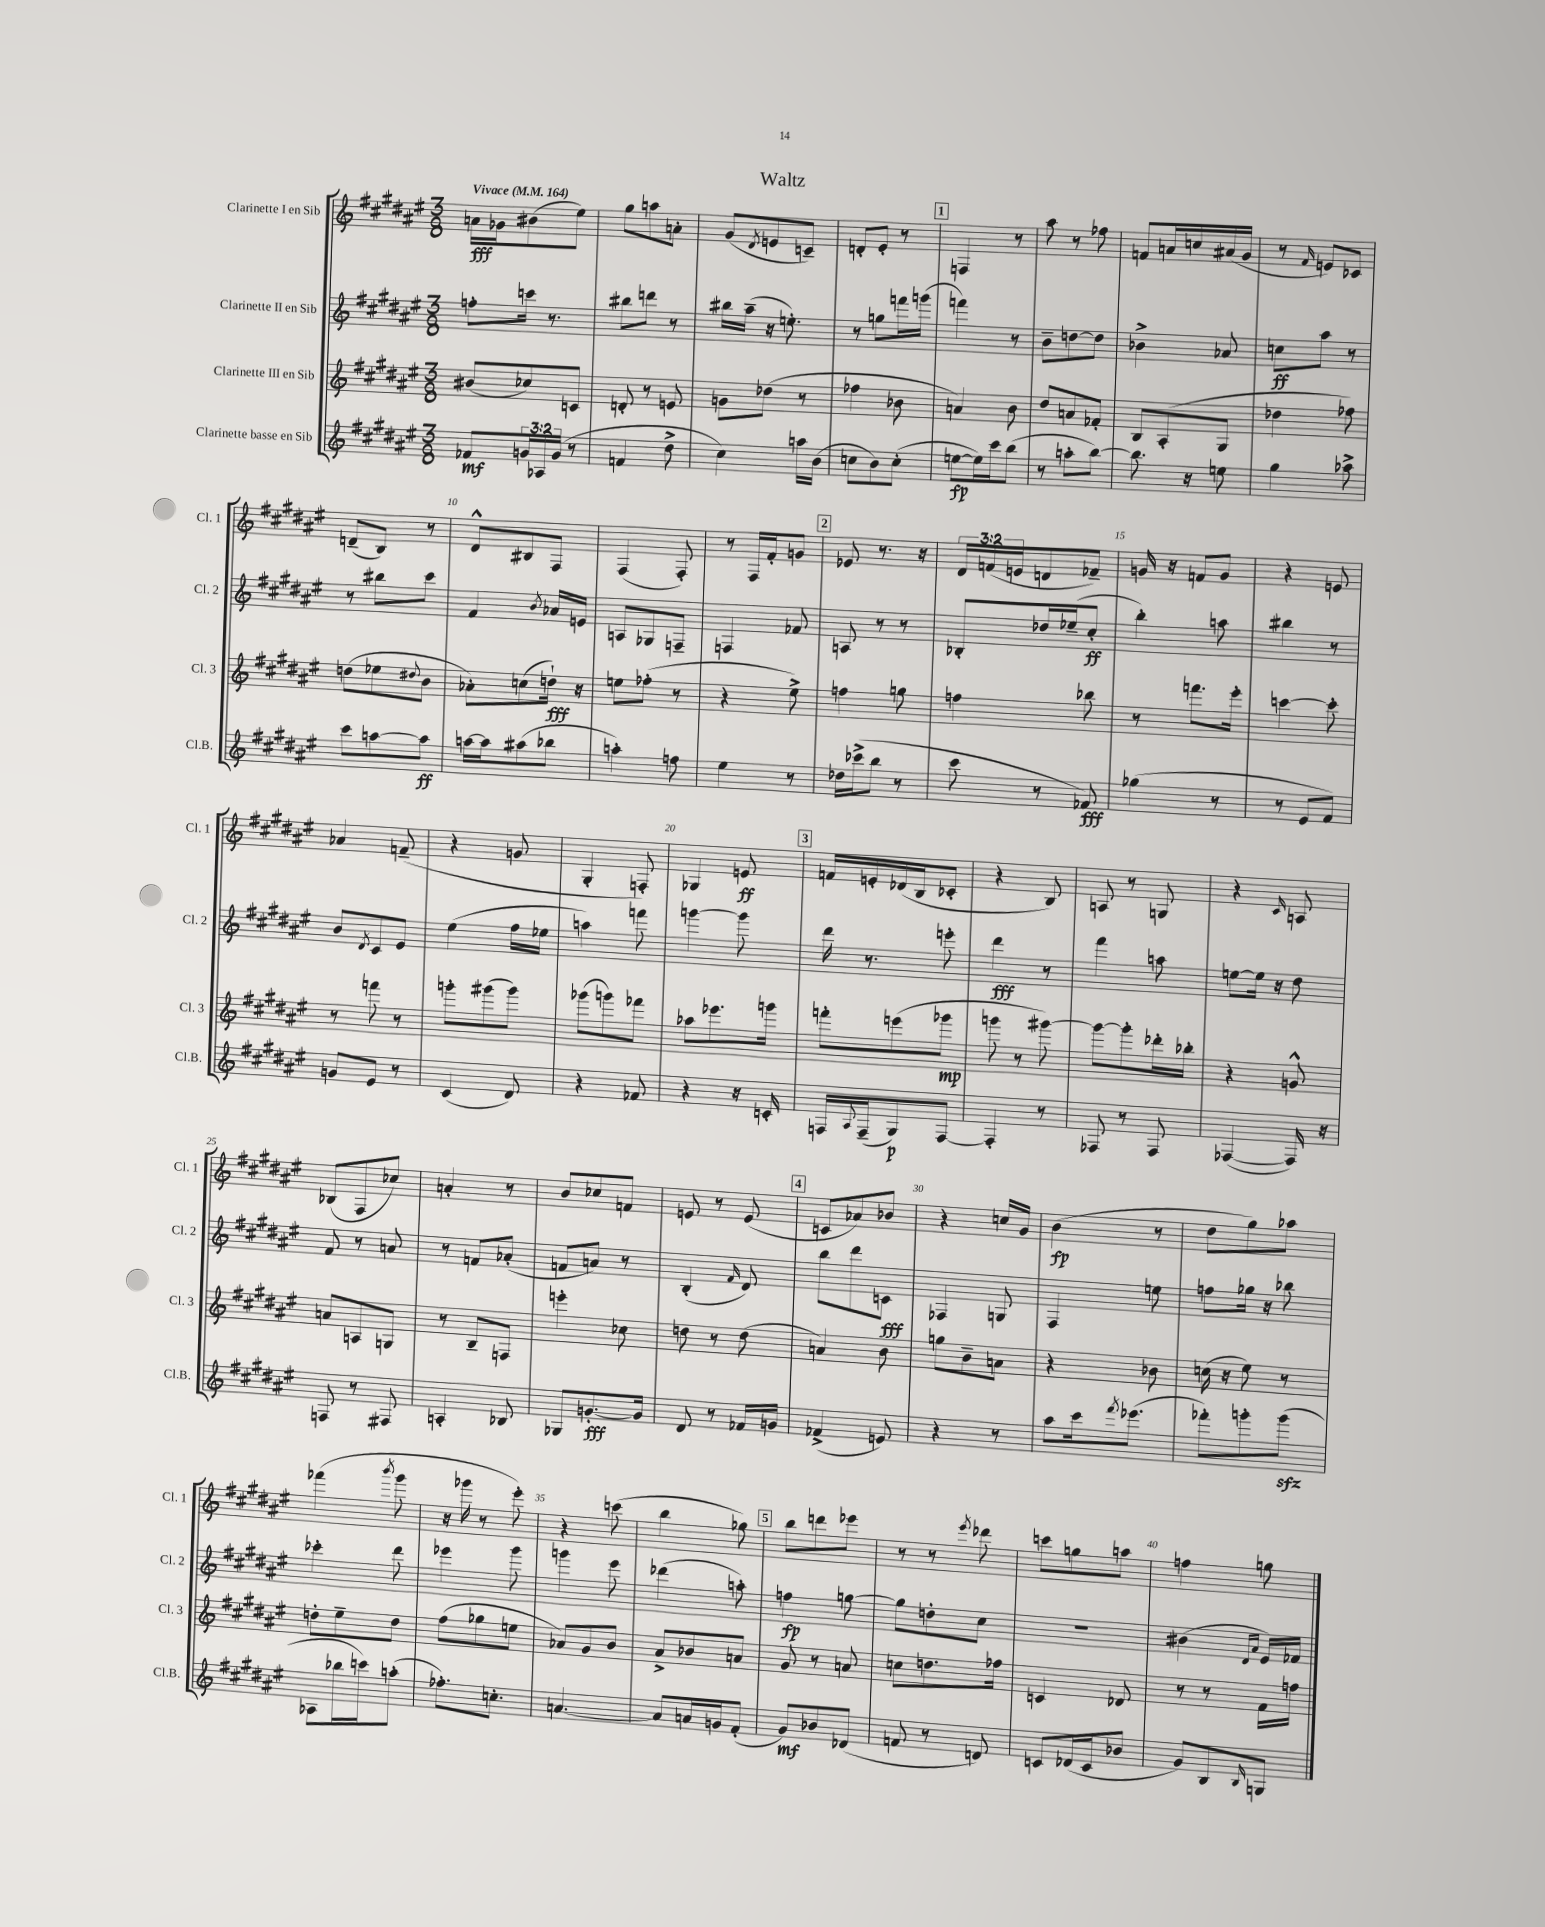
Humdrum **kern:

**kern	**dynam	**kern	**dynam	**kern	**dynam	**kern	**dynam
*part4	*part4	*part3	*part3	*part2	*part2	*part1	*part1
*staff4	*staff4	*staff3	*staff3	*staff2	*staff2	*staff1	*staff1
*I"Clarinette basse en Sib	*	*I"Clarinette III en Sib	*	*I"Clarinette II en Sib	*	*I"Clarinette I en Sib	*
*I'Cl.B.	*	*I'Cl. 3	*	*I'Cl. 2	*	*I'Cl. 1	*
*clefG2	*	*clefG2	*	*clefG2	*	*clefG2	*
*k[f#c#g#d#a#e#]	*	*k[f#c#g#d#a#e#]	*	*k[f#c#g#d#a#e#]	*	*k[f#c#g#d#a#e#]	*
*M3/8	*	*M3/8	*	*M3/8	*	*M3/8	*
*MM164	*	*MM164	*	*MM164	*	*MM164	*
=1	=1	=1	=1	=1	=1	=1	=1
!	!	!	!	!	!	!LO:TX:a:B:t=Vivace	!
8f-X/L	mf	(8b#X/L	.	8ffn'\L	.	16an\LL	fff
.	.	.	.	.	.	16g-X\J	.
24gn/L	.	8cc-X/)	.	16cccn\Jk	.	(8b#X\	.
24A-X/	.	.	.	.	.	.	.
.	.	.	.	8.r	.	.	.
(24g/JJ	.	.	.	.	.	.	.
8r	.	8cn/J	.	.	.	8ee#\J)	.
=2	=2	=2	=2	=2	=2	=2	=2
4fn/	.	8dn'/	.	8bb#X\L	.	8gg#\L	.
.	.	8r	.	8dddn\J	.	8aan\	.
8dd#^\	.	8en/	.	8r	.	8an'\J	.
=3	=3	=3	=3	=3	=3	=3	=3
4cc#\)	.	8gn\L	.	16bb#X\LL	.	(8g#/L	.
.	.	.	.	(16aa#~\JJ	.	.	.
.	.	.	.	.	.	8qd#/	.
.	.	(8dd-X\J	.	16r	.	8en/	.
.	.	.	.	8.een'\)	.	.	.
16aan\LL	.	8r	.	.	.	8cn~/J)	.
(16b\JJ	.	.	.	.	.	.	.
=4	=4	=4	=4	=4	=4	=4	=4
8ccn\L	.	4ff-X\	.	8r	.	8dn'/L	.
8b\)	.	.	.	8ggn\L	.	8e#'/J	.
(8cc'\J	.	8b-X\	.	16fffn\L	.	8r	.
.	.	.	.	(16gggn\JJ	.	.	.
!!LO:REH:place=s1:t=1
=5	=5	=5	=5	=5	=5	=5	=5
[8een\L	fp	4an/)	.	4fffn\)	.	4Fn/	.
16ee\L])	.	.	.	.	.	.	.
16ccc#\J	.	.	.	.	.	.	.
(8bb\J	.	8b\	.	8r	.	8r	.
=6	=6	=6	=6	=6	=6	=6	=6
8r	.	8dd#/L	.	8b~\L	.	8aa#\	.
8aan'\L	.	8an/	.	[8ddn\	.	8r	.
[8bb\J)	.	8f-X'/J	.	8dd\J]	.	8ff-X\	.
=7	=7	=7	=7	=7	=7	=7	=7
8.bb\]	.	8B/L	.	4b-X^\	.	8fn/L	.
.	.	(8A#'/	.	.	.	16an/L	.
16r	.	.	.	.	.	16ccn/	.
8een\	.	8G#/J	.	8a-X/	.	(16a#X/	.
.	.	.	.	.	.	16g#/JJ	.
=8	=8	=8	=8	=8	=8	=8	=8
4gg#\	.	4dd-X\	.	8ccn\L	ff	8r	.
.	.	.	.	.	.	16qqf#/	.
.	.	.	.	8aa#\J	.	8en/L)	.
8aa-X^\	.	8ff-X\)	.	8r	.	8c-X/J	.
!!LO:LB:g=z
=9	=9	=9	=9	=9	=9	=9	=9
8ccc#\L	.	(8ddn\L	.	8r	.	(8dn~/L	.
[8aan\	.	8ee-X\	.	8bb#X\L	.	8B/J)	.
.	.	8qqdd#X/	.	.	.	.	.
8aa\J]	ff	8b\J	.	8ccc#\J	.	8r	.
=10	=10	=10	=10	=10	=10	=10	=10
[16aan\LL	.	8a-X'\L)	.	4f#/	.	8d#^^/L	.
16aa\J]	.	.	.	.	.	.	.
(8aa#X\	.	(8ccn\	.	.	.	8B#X/	.
.	.	.	.	8qb/	.	.	.
8bb-X\J	.	16ddn`\Jk)	fff	16a-X/LL	.	8F#/J	.
.	.	16r	.	16en/JJ	.	.	.
=11	=11	=11	=11	=11	=11	=11	=11
4aan'\)	.	8een\L	.	8An/L	.	(4F#/	.
.	.	(8ff-X'\J	.	8G-X/	.	.	.
8ffn\	.	8r	.	8Fn~/J	.	8F#'/)	.
=12	=12	=12	=12	=12	=12	=12	=12
4ee#\	.	4r	.	4Fn/	.	8r	.
.	.	.	.	.	.	16F#/LL	.
.	.	.	.	.	.	16f#'/J	.
8r	.	8ee#^\)	.	8f-X/	.	8gn/J	.
!!LO:REH:place=s1:t=2
=13	=13	=13	=13	=13	=13	=13	=13
16dd-X\LL	.	4ffn\	.	8An/	.	8e-X/	.
(16ccc-X^\J	.	.	.	.	.	.	.
8bb\J	.	.	.	8r	.	8.r	.
8r	.	8ggn\	.	8r	.	.	.
.	.	.	.	.	.	16r	.
=14	=14	=14	=14	=14	=14	=14	=14
8ccc#\	.	4ffn\	.	8B-X'/L	.	24d#/LL	.
.	.	.	.	.	.	(24fn/	.
.	.	.	.	.	.	24en/J	.
8r	.	.	.	16dd-X/L	.	8dn/	.
.	.	.	.	(16ee-X~/J	.	.	.
8f-X/)	fff	8bb-X\	.	8cc#'/J	ff	8f-X~/J)	.
=15	=15	=15	=15	=15	=15	=15	=15
(4gg-X\	.	8r	.	4bb'\)	.	16gn/	.
.	.	.	.	.	.	16r	.
.	.	8.fffn\L	.	.	.	8fn/L	.
8r	.	.	.	8aan\	.	8g/J	.
.	.	16eee#'\Jk	.	.	.	.	.
=16	=16	=16	=16	=16	=16	=16	=16
8r	.	[4cccn\	.	4bb#X\	.	4r	.
8e#/L	.	.	.	.	.	.	.
8f#/J)	.	8ccc'\]	.	8r	.	8en/	.
!!LO:LB:g=z
=17	=17	=17	=17	=17	=17	=17	=17
8gn/L	.	8r	.	8b/L	.	4a-X/	.
.	.	.	.	8qd#/	.	.	.
8e#/J	.	8fffn\	.	8c#/	.	.	.
8r	.	8r	.	8e#/J	.	(8fn~/	.
=18	=18	=18	=18	=18	=18	=18	=18
(4c#/	.	8gggn'\L	.	(4ee#\	.	4r	.
.	.	(8ggg#X\	.	.	.	.	.
8d#/)	.	8ggg#\J)	.	16ff#\LL	.	8gn/	.
.	.	.	.	16ee-X\JJ	.	.	.
=19	=19	=19	=19	=19	=19	=19	=19
4r	.	(8ggg-X\L	.	4aan\)	.	4G#'/	.
.	.	8gggn\)	.	.	.	.	.
8f-X/	.	8fff-X\J	.	8fffn\	.	8Fn'/)	.
=20	=20	=20	=20	=20	=20	=20	=20
4r	.	8aa-X\L	.	[4gggn\	.	4G-X/	.
.	.	8.eee-X\	.	.	.	.	.
16r	.	.	.	8ggg\]	.	8en/	ff
16cn'/	.	16gggn\Jk	.	.	.	.	.
!!LO:REH:place=s1:t=3
=21	=21	=21	=21	=21	=21	=21	=21
16Fn/LL	.	8fffn'\L	.	16ddd#\	.	16fn/LL	.
8qqA#/	.	.	.	.	.	.	.
(16F~/J	.	.	.	8.r	.	16en'/	.
8G#/)	p	(8eeen\	.	.	.	(16d-X/	.
.	.	.	.	.	.	16B/J	.
[8F/J	.	8ggg-X\J	mp	8eeen'\	.	8c-X'/J	.
=22	=22	=22	=22	=22	=22	=22	=22
4F'/]	.	8gggn\	.	4ddd#\	fff	4r	.
.	.	8r	.	.	.	.	.
8r	.	[8ggg#X\)	.	8r	.	8B/)	.
=23	=23	=23	=23	=23	=23	=23	=23
8F-X/	.	8ggg#\L_	.	4fff#\	.	8An/	.
8r	.	8ggg#'\]	.	.	.	8r	.
8F-/	.	16ddd-X'\L	.	8aan\	.	8Gn/	.
.	.	16bb-X'\JJ	.	.	.	.	.
=24	=24	=24	=24	=24	=24	=24	=24
([4F-X/	.	4r	.	[8een\L	.	4r	.
.	.	.	.	16ee\Jk]	.	.	.
.	.	.	.	16r	.	.	.
.	.	.	.	.	.	16qqc#/	.
16F-/])	.	8gn^^/	.	8dd#\	.	8An/	.
16r	.	.	.	.	.	.	.
!!LO:LB:g=z
=25	=25	=25	=25	=25	=25	=25	=25
8Fn/	.	8an/L	.	8f#/	.	(8B-X/L	.
8r	.	8An/	.	8r	.	8F#/	.
8F#X/	.	8Gn/J	.	8an/	.	8cc-X/J)	.
=26	=26	=26	=26	=26	=26	=26	=26
4An'/	.	8r	.	8r	.	4an'/	.
.	.	8B~/L	.	8fn/L	.	.	.
8B-X/	.	8Fn/J	.	(8a-X'/J	.	8r	.
=27	=27	=27	=27	=27	=27	=27	=27
8G-X/L	.	4eeen'\	.	8fn/L	.	8b/L	.
[8.gn'/	fff	.	.	8an/J)	.	8cc-X/	.
.	.	8cc-X\	.	8r	.	8fn/J	.
16g/Jk]	.	.	.	.	.	.	.
=28	=28	=28	=28	=28	=28	=28	=28
8d#/	.	8ddn\	.	(4B'/	.	8en/	.
8r	.	8r	.	.	.	8r	.
.	.	.	.	16qqf#/	.	.	.
16f-X/LL	.	(8dd\	.	8d#/)	.	(8e/	.
16gn/JJ	.	.	.	.	.	.	.
!!LO:REH:place=s1:t=4
=29	=29	=29	=29	=29	=29	=29	=29
(4f-X^/	.	4an/)	.	8bb\L	.	8cn/L	.
.	.	.	.	8ddd#\	.	8a-X/)	.
8en/)	.	8b\	.	8cn\J	fff	8b-X/J	.
=30	=30	=30	=30	=30	=30	=30	=30
4r	.	8ggn\L	.	4F-X/	.	4r	.
.	.	8b~\	.	.	.	.	.
8r	.	8an\J	.	8Gn/	.	16ccn/LL	.
.	.	.	.	.	.	16g#/JJ	.
=31	=31	=31	=31	=31	=31	=31	=31
8aa#\L	.	4r	.	4F#/	.	(4b\	fp
16ccc#\k	.	.	.	.	.	.	.
8qfff#/	.	.	.	.	.	.	.
(8.eee-X\J	.	.	.	.	.	.	.
.	.	8b-X\	.	8een\	.	8r	.
=32	=32	=32	=32	=32	=32	=32	=32
8fff-X'\L)	.	(16ccn\	.	8ffn\L	.	8dd#\L	.
.	.	16r	.	.	.	.	.
8gggn'\	.	8ee#\)	.	16gg-X\Jk	.	8gg#\)	.
.	.	.	.	16r	.	.	.
(8gggzz\J	.	8r	.	8bb-X\	.	8aa-X\J	.
!!LO:LB:g=z
=33	=33	=33	=33	=33	=33	=33	=33
8A-X\L	.	8ddn'\L	.	4ccc-X'\	.	(4fff-X\	.
16bb-X\L	.	8ee#~\	.	.	.	.	.
16cccn\J)	.	.	.	.	.	.	.
.	.	.	.	.	.	8qbbb/	.
(8aan'\J	.	8dd\J	.	8ddd#\	.	8ggg#\	.
=34	=34	=34	=34	=34	=34	=34	=34
8.ff-X'\L)	.	(8ff#\L	.	4eee-X\	.	16r	.
.	.	.	.	.	.	16ggg-X\	.
.	.	8gg-X\	.	.	.	8r	.
8.ccn'\J	.	.	.	.	.	.	.
.	.	8een\J	.	8ggg#\	.	8eee#'\)	.
=35	=35	=35	=35	=35	=35	=35	=35
[4.an/	.	8a-X/L)	.	4gggn\	.	4r	.
.	.	8g#/	.	.	.	.	.
.	.	8b/J	.	8eee#\	.	(8cccn\	.
=36	=36	=36	=36	=36	=36	=36	=36
8a/L]	.	8a#^/L	.	(4ddd-X\	.	4bb\	.
16an/L	.	8b-X/	.	.	.	.	.
16gn/J	.	.	.	.	.	.	.
(8f#'/J	.	8an/J	.	8aan'\)	.	8gg-X\)	.
!!LO:REH:place=s1:t=5
=37	=37	=37	=37	=37	=37	=37	=37
8g#/L)	mf	8g#/	.	4ffn\	fp	8bb\L	.
8b-X/	.	8r	.	.	.	8dddn\	.
(8d-X/J	.	8an/	.	[8ggn\	.	8eee-X\J	.
=38	=38	=38	=38	=38	=38	=38	=38
8fn/	.	8ccn\L	.	8gg\L]	.	8r	.
8r	.	8.ddn\	.	8ddn'\	.	8r	.
.	.	.	.	.	.	8qeee#/	.
8dn/)	.	.	.	8cc#\J	.	8ddd-X\	.
.	.	16ff-X\Jk	.	.	.	.	.
=39	=39	=39	=39	=39	=39	=39	=39
8cn/L	.	4cn/	.	4.r	.	8cccn\L	.
(16d-X/L	.	.	.	.	.	8ggn\	.
16c/J	.	.	.	.	.	.	.
8b-X/J	.	8d-X/	.	.	.	8aan\J	.
=40	=40	=40	=40	=40	=40	=40	=40
8g#/L)	.	8r	.	(4b#X\	.	4ffn\	.
8B/	.	8r	.	.	.	.	.
.	.	.	.	16qqd#/LL	.	.	.
16qqB/	.	.	.	16qqa#/JJ	.	.	.
8Gn/J	.	16f#\LL	.	16e#/LL)	.	8ggn\	.
.	.	16ffn\JJ	.	16f-X/JJ	.	.	.
==	==	==	==	==	==	==	==
*-	*-	*-	*-	*-	*-	*-	*-
